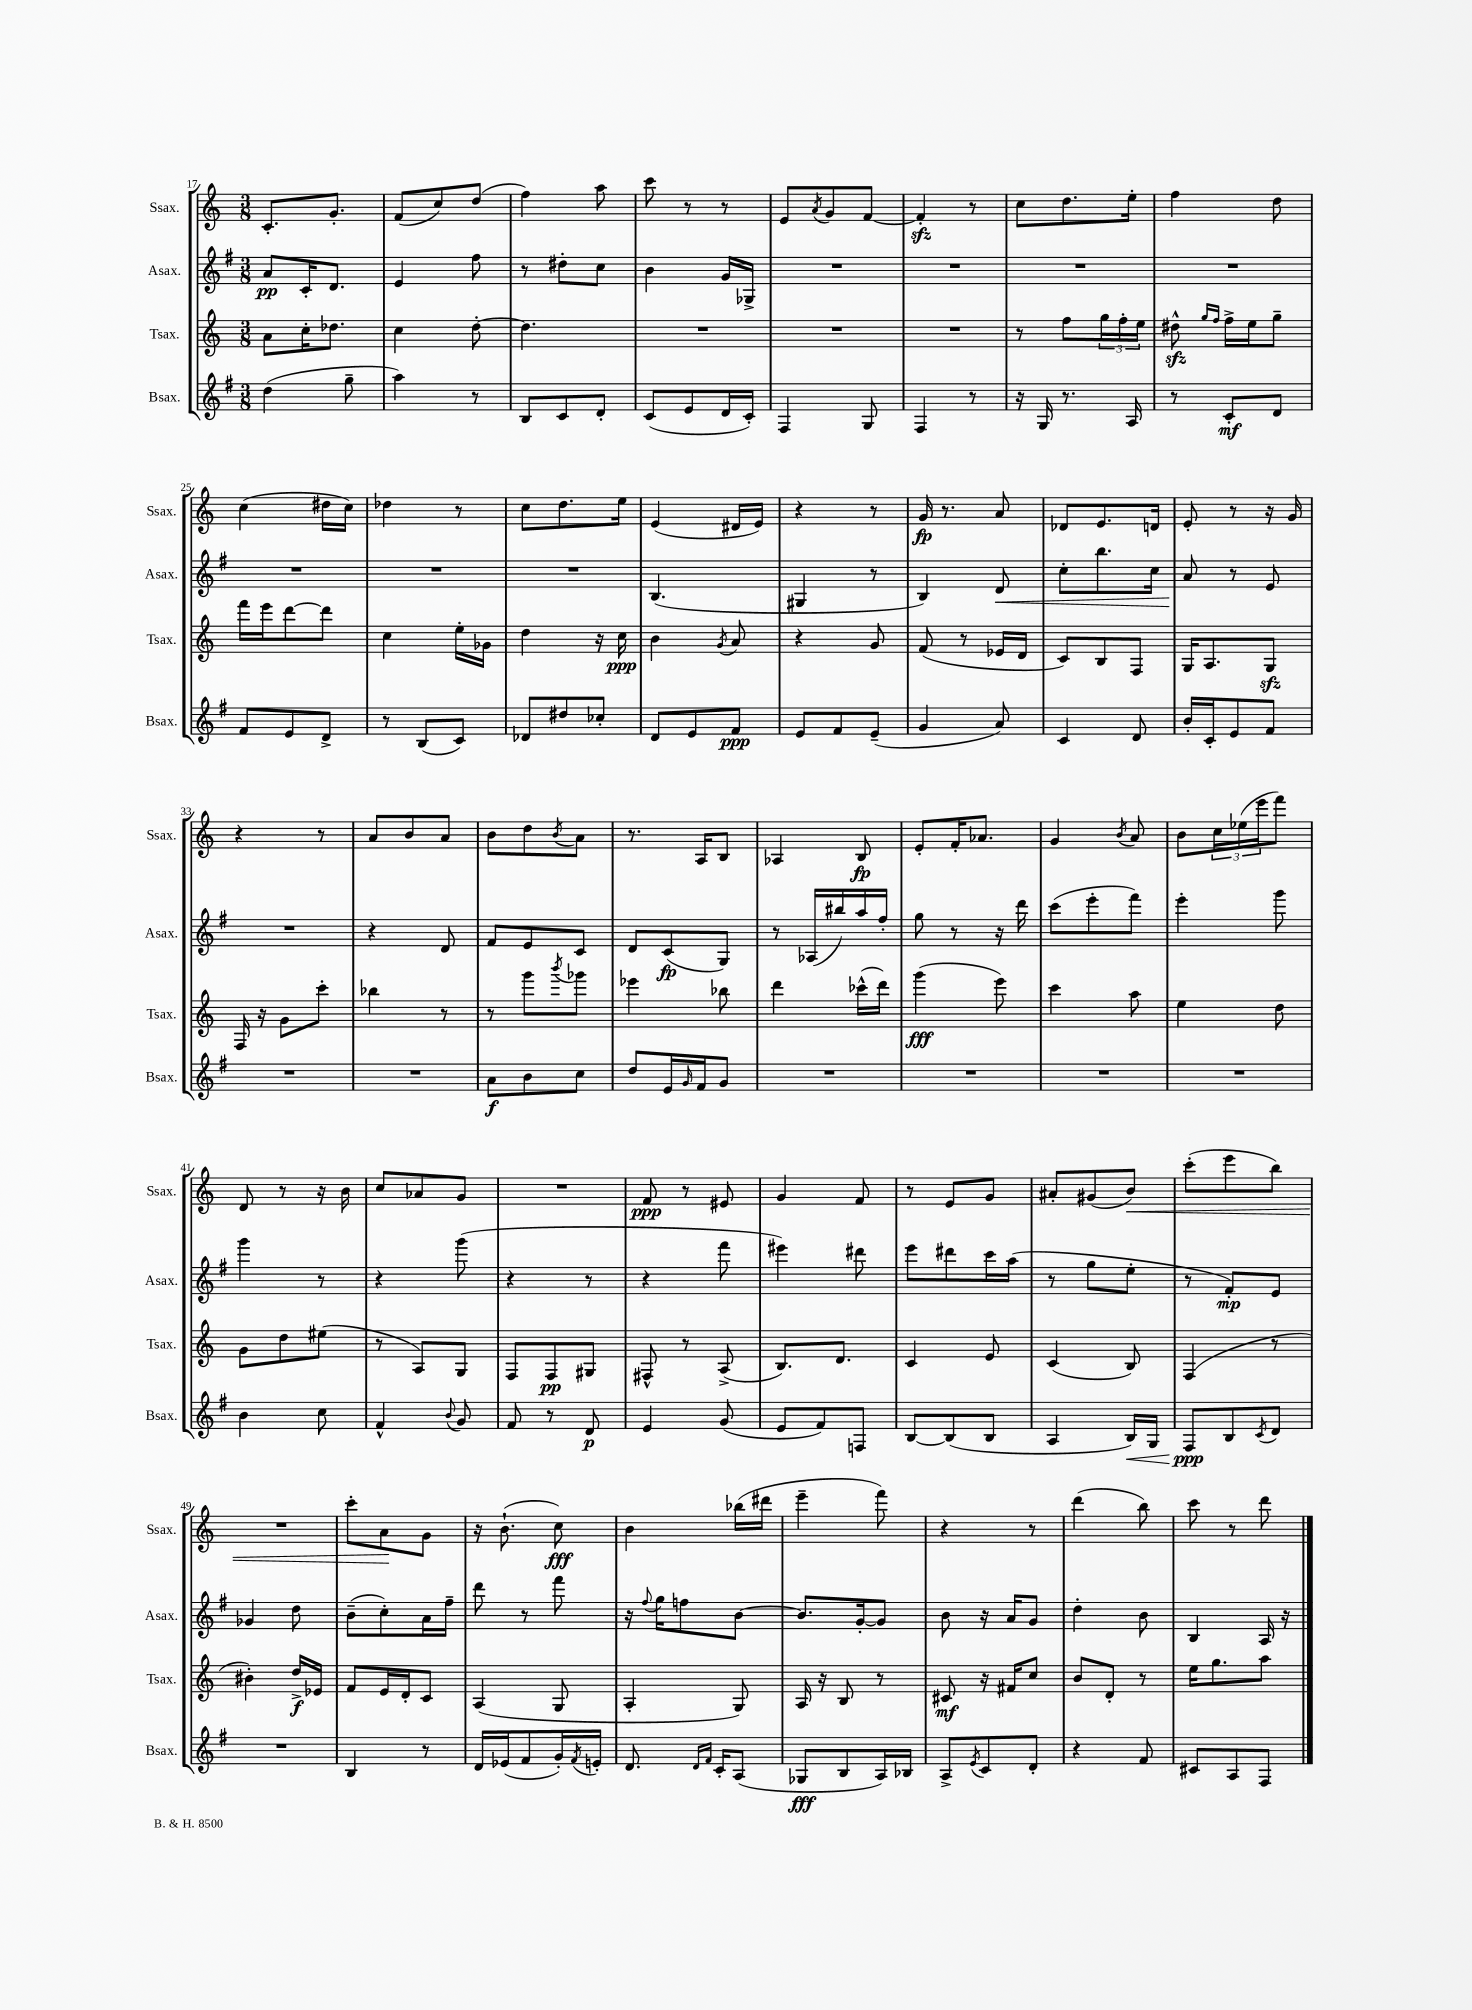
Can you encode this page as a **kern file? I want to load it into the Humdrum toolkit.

**kern	**kern	**kern	**kern
*staff4	*staff3	*staff2	*staff1
*clefG2	*clefG2	*clefG2	*clefG2
*k[f#]	*k[]	*k[f#]	*k[]
*M3/8	*M3/8	*M3/8	*M3/8
(4dd	8a	8a	8.c'
.	16cc'	16c'	.
.	8.dd-	8.d	8.g'
8gg~	.	.	.
=	=	=	=
4aa)	4cc	4e	(8f
.	.	.	8cc)
8r	[8dd'	8ff#	(8dd
=	=	=	=
8B	4.dd]	8r	4ff)
8c	.	8dd#'	.
8d'	.	8cc	8aa
=	=	=	=
(8c	4.r	4b	8ccc
8e	.	.	8r
16d	.	16g	8r
16c')	.	16G-^	.
=	=	=	=
4F#	4.r	4.r	8e
.	.	.	8qa
.	.	.	8g
8G	.	.	[8f
=	=	=	=
4F#	4.r	4.r	4f']
8r	.	.	8r
=	=	=	=
16r	8r	4.r	8cc
16G	.	.	.
8.r	8ff	.	8.dd
.	24gg	.	.
.	24ff'	.	.
16A	.	.	16ee'
.	24ee	.	.
=	=	=	=
8r	8dd#^^	4.r	4ff
.	16qqgg	.	.
.	16qqff	.	.
8c'	16ff^	.	.
.	16ee	.	.
8d	8gg~	.	8dd
=	=	=	=
8f#	16fff	4.r	(4cc
.	16eee	.	.
8e	[8ddd	.	.
8d^	8ddd]	.	16dd#
.	.	.	16cc)
=	=	=	=
8r	4cc	4.r	4dd-
(8B	.	.	.
8c)	16ee'	.	8r
.	16g-	.	.
=	=	=	=
8d-	4dd	4.r	8cc
8dd#	.	.	8.dd
8cc-'	16r	.	.
.	16cc	.	16ee
=	=	=	=
8d	4b	(4.B	(4e
8e	.	.	.
.	8qg	.	.
8f#	8a	.	16d#
.	.	.	16e)
=	=	=	=
8e	4r	4G#	4r
8f#	.	.	.
(8e~	8g	8r	8r
=	=	=	=
4g	(8f	4B)	16g
.	.	.	8.r
.	8r	.	.
8a)	16e-	8d	8a
.	16d	.	.
=	=	=	=
4c	8c)	8cc'	8d-
.	8B	8.bb	8.e
8d	8F	.	.
.	.	16cc	16d
=	=	=	=
16b'	16G	8a	8e'
16c'	8.A	.	.
8e	.	8r	8r
8f#	8G	8e	16r
.	.	.	16g
=	=	=	=
4.r	16F	4.r	4r
.	16r	.	.
.	8g	.	.
.	8ccc'	.	8r
=	=	=	=
4.r	4bb-	4r	8a
.	.	.	8b
.	8r	8d	8a
=	=	=	=
8a	8r	8f#	8b
8b	8ggg	8e	8dd
.	8qbbb	.	8qb
8cc	8ggg-	8c	8a
=	=	=	=
8dd	4eee-	8d	8.r
16e	.	(8c	.
16qqg	.	.	.
16f#	.	.	16A
8g	8bb-	8G)	8B
=	=	=	=
4.r	4ddd	8r	4A-
.	.	(16A-	.
.	.	16bb#)	.
.	(16ccc-^^	16aa	8B
.	16ddd)	16ff#'	.
=	=	=	=
4.r	(4ggg	8gg	8e'
.	.	8r	16f'
.	.	.	8.a-
.	8eee)	16r	.
.	.	16ddd	.
=	=	=	=
4.r	4ccc	(8ccc	4g
.	.	8eee'	.
.	.	.	8qb
.	8aa	8fff#)	8a
=	=	=	=
4.r	4ee	4eee'	8b
.	.	.	24cc
.	.	.	(24ee-
.	.	.	24eee
.	8dd	8ggg	8fff)
=	=	=	=
4b	8g	4ggg	8d
.	8dd	.	8r
8cc	(8ee#	8r	16r
.	.	.	16b
=	=	=	=
4f#^^	8r	4r	8cc
.	8A)	.	8a-
8qqb	.	.	.
8g	8G	(8ggg	8g
=	=	=	=
8f#	8F	4r	4.r
8r	8F	.	.
8d	8G#	8r	.
=	=	=	=
4e	8F#^^	4r	8f
.	8r	.	8r
(8g	(8A^	8fff#	8e#
=	=	=	=
8e	8.B)	4eee#)	4g
8f#)	.	.	.
.	8.d	.	.
8F	.	8ddd#	8f
=	=	=	=
[8B	4c	8eee	8r
(8B]	.	8ddd#	8e
8B	8e	16ccc	8g
.	.	(16aa	.
=	=	=	=
4A	(4c	8r	8a#'
.	.	8gg	(8g#
16B)	8B)	8ee'	8b)
16G	.	.	.
=	=	=	=
8F#	(4F	8r	(8ccc'
8B	.	8f#')	8eee
8qc	.	.	.
8d	8r	8e	8bb)
=	=	=	=
4.r	4b#')	4g-	4.r
.	16dd^	8dd	.
.	16e-	.	.
=	=	=	=
4B	8f	(8b~	8ccc'
.	16e	8cc')	8a
.	16d'	.	.
8r	8c	16a	8g
.	.	16ff#~	.
=	=	=	=
16d	(4A	8ddd	16r
(16e-	.	.	(8.b`
8f#	.	8r	.
16g')	8G	8fff#	8cc)
8qf#	.	.	.
16e'	.	.	.
=	=	=	=
8.d	4A'	16r	4b
.	.	8qqff#	.
.	.	16gg	.
.	.	8ff	.
16qqd	.	.	.
16qqf#	.	.	.
16c'	.	.	.
(8A	8G)	[8b	(16bb-
.	.	.	16ddd#
=	=	=	=
8G-	16A	8.b]	4eee~
.	16r	.	.
8B	8B	.	.
.	.	[16g'	.
16A)	8r	8g]	8fff)
16B-	.	.	.
=	=	=	=
8A^	8c#	8b	4r
8qe	.	.	.
8c	16r	16r	.
.	16f#	16a	.
8d'	8cc	8g	8r
=	=	=	=
4r	8b	4dd'	(4ddd
.	8d'	.	.
8f#	8r	8b	8bb)
=	=	=	=
8c#	16ee	4B	8ccc
.	8.gg	.	.
8A	.	.	8r
8F#	8aa	16A	8ddd
.	.	16r	.
==	==	==	==
*-	*-	*-	*-
